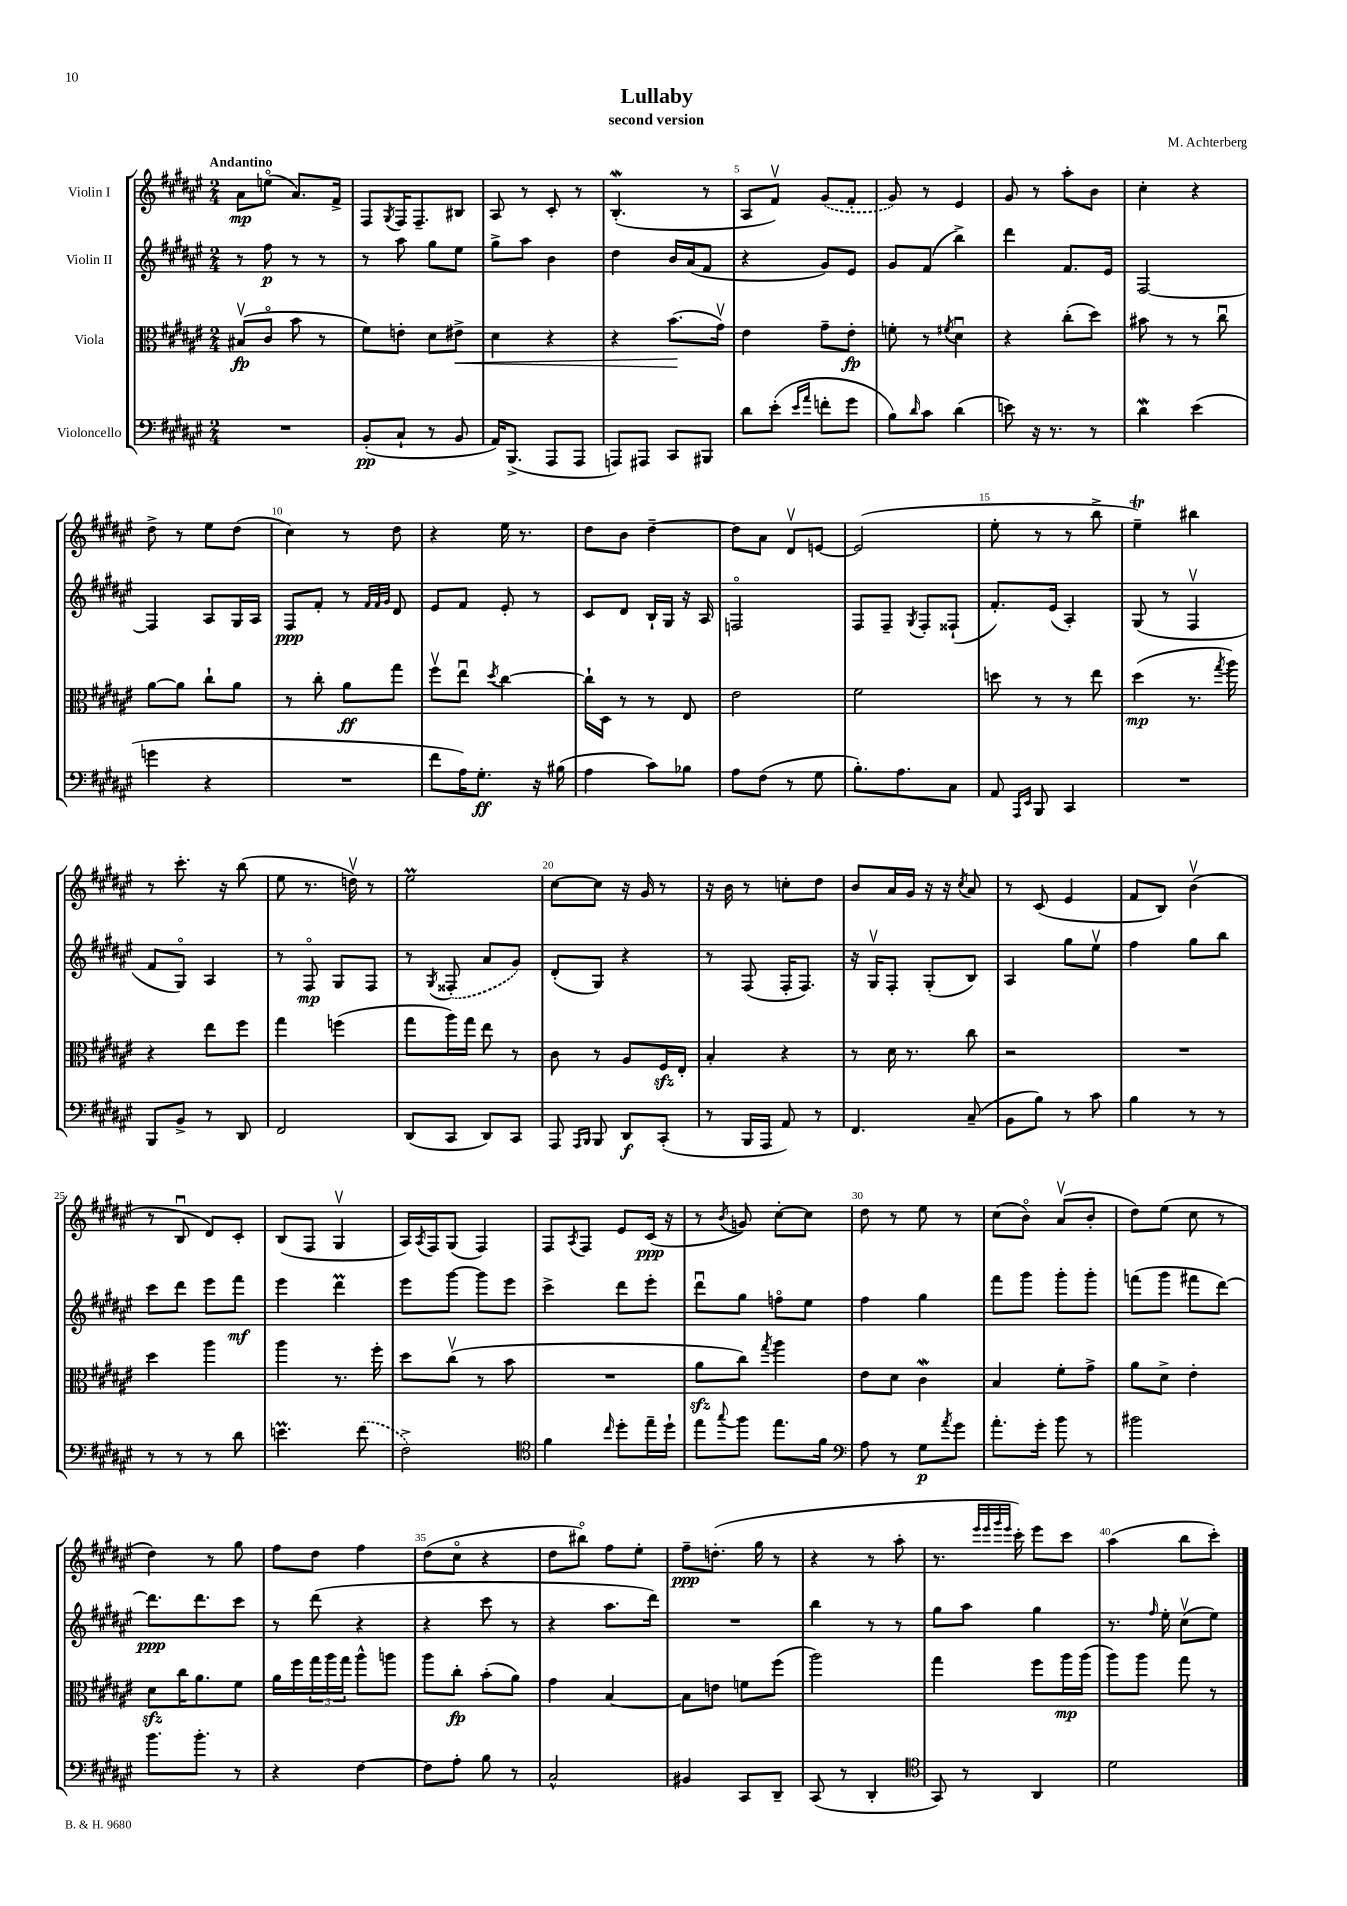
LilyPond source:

\header { title = "Lullaby" composer = "M. Achterberg" subtitle = "second version" }
<<
\new StaffGroup <<
\new Staff = "s0" \with { instrumentName = "Violin I" } {
    \clef treble \key fis \major \numericTimeSignature \time 2/4 \tempo "Andantino"
    ais'8\mp e''8\flageolet( ais'8.) fis'16-> |
    fis8 \acciaccatura { gis8 } fis16 fis8.-- bis8 |
    ais8 r8 cis'8-. r8 |
    b4.-.\mordent( r8 |
    ais8 fis'8\upbow) \once \slurDashed gis'8( fis'8-. |
    gis'8) r8 eis'4 |
    gis'8 r8 ais''8-. b'8 |
    cis''4-. r4 |
    dis''8-> r8 eis''8 dis''8( |
    cis''4) r8 dis''8 |
    r4 eis''16 r8. |
    dis''8 b'8 dis''4~-- |
    dis''8 ais'8 dis'8\upbow e'8~ |
    e'2( |
    eis''8-. r8 r8 b''8-> |
    eis''4--\trill) bis''4 |
    r8 cis'''8.-. r16 b''8( |
    eis''8 r8. d''16\upbow) r8 |
    eis''2\prall |
    cis''8~ cis''8 r16 gis'16 r8 |
    r16 b'16 r8 c''8-. dis''8 |
    b'8 ais'16 gis'16 r16 r16 \acciaccatura { cis''8 } ais'8 |
    r8 cis'8( eis'4 |
    fis'8 b8) b'4\upbow( |
    r8 b8\downbow dis'8) cis'8-. |
    b8( fis8 gis4\upbow |
    ais16) \acciaccatura { ais8 } fis16 gis8( fis4) |
    fis8 \acciaccatura { ais8 } fis8 eis'8 cis'16\ppp( r16 |
    r8 \acciaccatura { b'8 } g'8) cis''8~-. cis''8 |
    dis''8 r8 eis''8 r8 |
    cis''8( b'8\flageolet) ais'8\upbow( b'8-. |
    dis''8) eis''8( cis''8 r8 |
    dis''4) r8 gis''8 |
    fis''8 dis''8 fis''4 |
    dis''8( cis''8\flageolet r4 |
    dis''8 bis''8\flageolet) fis''8 eis''8-. |
    fis''8--\ppp d''8.-.( gis''16 r8 |
    r4 r8 ais''8-. |
    r8. \grace { eis'''32 eis'''32 gis'''32 eis'''32 } cis'''16-.) eis'''8 cis'''8 |
    ais''4( b''8 cis'''8-.) \bar "|." |
}
\new Staff = "s1" \with { instrumentName = "Violin II" } {
    \clef treble \key fis \major \numericTimeSignature \time 2/4
    r8 fis''8\p r8 r8 |
    r8 ais''8 gis''8 eis''8 |
    gis''8-> ais''8 b'4 |
    dis''4 b'16 ais'16( fis'8 |
    r4 gis'8) eis'8 |
    gis'8 fis'8( b''4->) |
    dis'''4 fis'8. eis'16 |
    fis2~ |
    fis4 ais8 gis16 ais16 |
    fis8\ppp fis'8-. r8 \grace { fis'32 fis'32 gis'32 } dis'8 |
    eis'8 fis'8 eis'8-. r8 |
    cis'8 dis'8 b16-! gis16 r16 ais16 |
    f2\flageolet |
    fis8 fis8-- \acciaccatura { gis8 } fis8-. fisis8-!( |
    fis'8.-.) eis'16( ais4-.) |
    gis8( r8 fis4\upbow |
    fis'8 gis8\flageolet) ais4 |
    r8 fis8\flageolet\mp gis8 fis8 |
    r8 \acciaccatura { gis8 } \once \slurDashed fisis8-.( ais'8 gis'8) |
    dis'8-.( gis8) r4 |
    r8 fis8( fis16-. fis8.) |
    r16 gis16\upbow fis8-. gis8-.( b8) |
    ais4 gis''8 eis''8\upbow |
    fis''4 gis''8 b''8 |
    cis'''8 dis'''8 eis'''8 fis'''8\mf |
    eis'''4 dis'''4\prall |
    eis'''8 gis'''8~ gis'''8 eis'''8 |
    cis'''4-> dis'''8 eis'''8-. |
    dis'''8\downbow gis''8 f''8\flageolet eis''8 |
    fis''4 gis''4 |
    fis'''8 gis'''8 gis'''8-. gis'''8-. |
    f'''8( gis'''8 fis'''8 dis'''8~) |
    dis'''8.\ppp dis'''8. cis'''8 |
    r8 dis'''8( r4 |
    r4 cis'''8 r8 |
    r4 ais''8. dis'''16) |
    R2 |
    b''4 r8 r8 |
    gis''8 ais''8 gis''4 |
    r8. \grace { fis''16 } eis''16-. cis''8\upbow( eis''8) \bar "|." |
}
\new Staff = "s2" \with { instrumentName = "Viola" } {
    \clef alto \key fis \major \numericTimeSignature \time 2/4
    bis8\upbow\fp( cis'8\flageolet b'8 r8 |
    fis'8) e'8-. dis'8 eis'8->\< |
    dis'4 r4 |
    r4 b'8.\!( gis'16\upbow) |
    eis'4 gis'8-- eis'8-.\fp |
    f'8-. r8 \acciaccatura { fis'8 } dis'4\downbow |
    r4 cis''8-.( dis''8) |
    bis'8 r8 r8 cis''8\downbow |
    ais'8~ ais'8 cis''8-! ais'8 |
    r8 cis''8-. ais'8\ff gis''8 |
    fis''8\upbow eis''8\downbow \acciaccatura { dis''8 } cis''4~ |
    cis''16-! dis16 r8 r8 eis8 |
    eis'2 |
    fis'2 |
    d''8 r8 r8 eis''8 |
    dis''4\mp( r8. \acciaccatura { gis''8 } ais''16) |
    r4 eis''8 fis''8 |
    gis''4 f''4( |
    gis''8 ais''16) gis''16 eis''8 r8 |
    cis'8 r8 ais8 fis16\sfz eis16-. |
    b4-. r4 |
    r8 dis'16 r8. cis''8 |
    r2 |
    R2 |
    dis''4 ais''4 |
    ais''4 r8. fis''16-. |
    dis''8 cis''8\upbow( r8 b'8 |
    R2 |
    ais'8\sfz cis''8) \acciaccatura { gis''8 } ais''4 |
    eis'8 dis'8 cis'4\mordent |
    b4 fis'8-. gis'8-> |
    ais'8 dis'8-> eis'4-. |
    dis'8\sfz cis''16 ais'8. fis'8 |
    ais'16 fis''16 \tuplet 3/2 { gis''16 ais''16 gis''16 } ais''8-^ a''8 |
    ais''8 cis''8-.\fp b'8-.( ais'8) |
    gis'4 b4~ |
    b8 e'8 f'8 fis''8( |
    ais''2) |
    gis''4 fis''8 ais''16\mp ais''16( |
    ais''8) ais''8 gis''8 r8 \bar "|." |
}
\new Staff = "s3" \with { instrumentName = "Violoncello" } {
    \clef bass \key fis \major \numericTimeSignature \time 2/4
    R2 |
    b,8-.\pp( cis8-! r8 b,8 |
    ais,16) b,,8.->( ais,,8 ais,,8 |
    a,,8) ais,,8 cis,8 bis,,8 |
    dis'8 eis'8-.( \grace { eis'16 ais'16 } f'8-. gis'8 |
    b8) \grace { dis'16 } cis'8 dis'4( |
    e'8) r16 r8. r8 |
    dis'4\mordent eis'4( |
    g'4 r4 |
    R2 |
    fis'8 ais16) gis8.-.\ff r16 bis16( |
    ais4 cis'8) bes8 |
    ais8 fis8( r8 gis8 |
    b8.-.) ais8. cis8 |
    ais,8 \grace { ais,,16 eis,16 } b,,8 cis,4 |
    R2 |
    b,,8 b,8-> r8 dis,8 |
    fis,2 |
    dis,8( cis,8 dis,8) cis,8 |
    ais,,8 \grace { ais,,16 b,,16 } b,,8 dis,8\f cis,8-.( |
    r8 b,,16 ais,,16 ais,8) r8 |
    fis,4. cis8--( |
    b,8 b8) r8 cis'8 |
    b4 r8 r8 |
    r8 r8 r8 dis'8 |
    e'4.\prall \once \slurDashed fis'8( |
    fis2->) |
    \clef tenor fis'4 \grace { cis''16 } dis''8-. eis''16-- dis''16-! |
    eis''8 \appoggiatura { gis''8 } fis''8 eis''8. fis'16 |
    \clef bass ais8 r8 gis8\p \acciaccatura { ais'8 } gis'8 |
    ais'8.-. gis'16-. b'8 r8 |
    bis'2 |
    b'8. b'8.-. r8 |
    r4 fis4~ |
    fis8 ais8-. b8 r8 |
    cis2-^ |
    bis,4 cis,8 dis,8-- |
    cis,8( r8 dis,4-. |
    \clef tenor gis,8) r8 ais,4 |
    dis'2 \bar "|." |
}
>>
>>
\layout { \context { \Score \override BarNumber.break-visibility = ##(#f #t #t) barNumberVisibility = #(every-nth-bar-number-visible 5) } }
